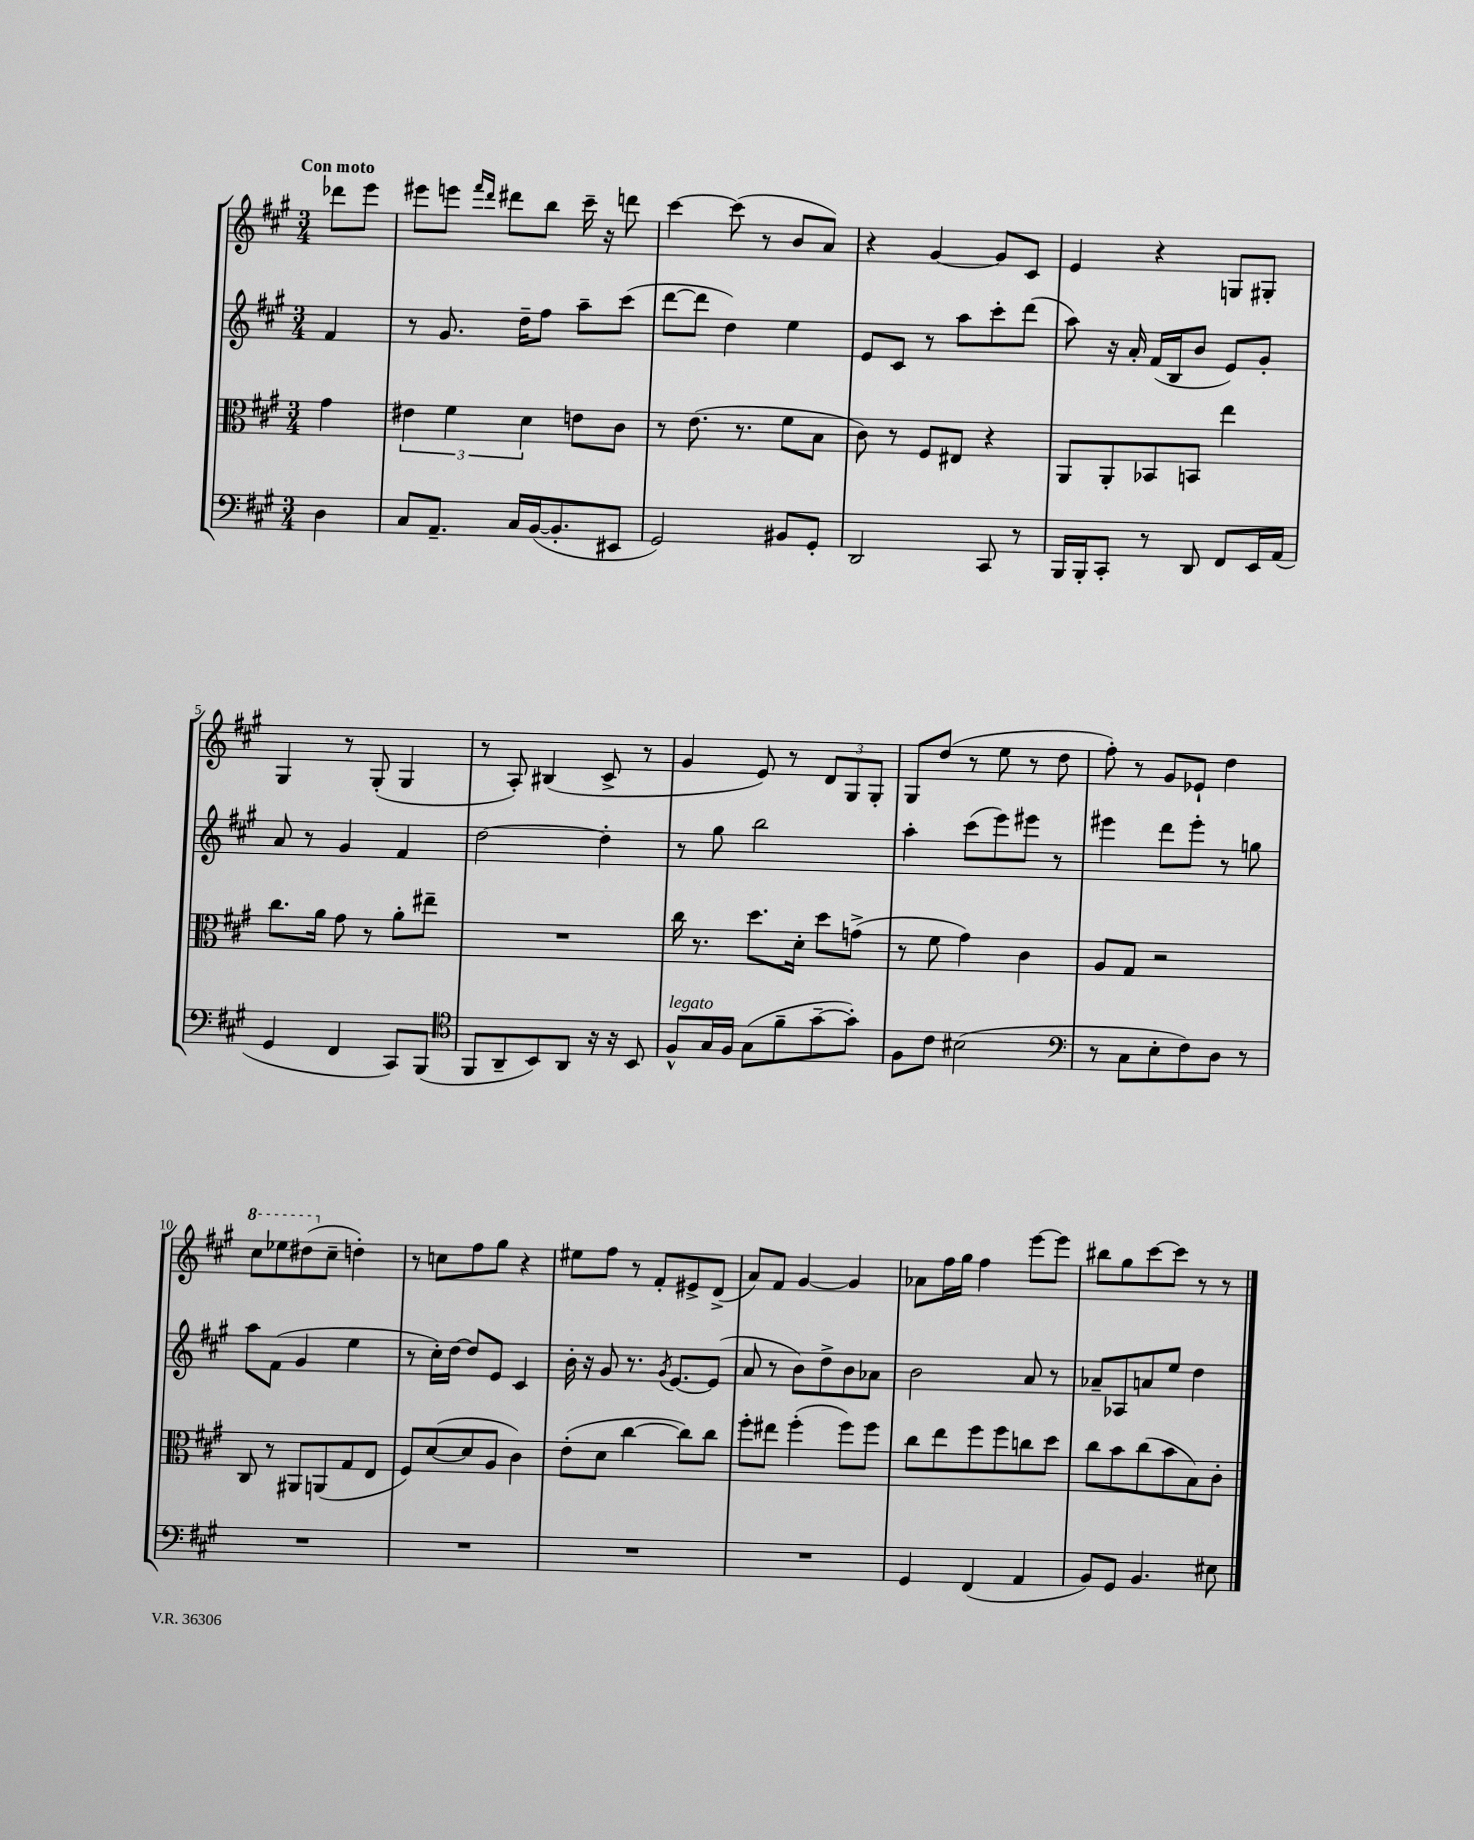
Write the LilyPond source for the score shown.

<<
\new StaffGroup <<
\new Staff = "s0" {
    \clef treble \key a \major \numericTimeSignature \time 3/4 \partial 4 \tempo "Con moto"
    des'''8 e'''8 |
    eis'''8 e'''8 \grace { fis'''16 d'''16 } dis'''8 b''8 cis'''16-- r16 d'''8 |
    cis'''4~ cis'''8( r8 b'8 a'8) |
    r4 gis'4~ gis'8 cis'8 |
    e'4 r4 g8 gis8-. |
    gis4 r8 gis8-.( gis4 |
    r8 a8-.) bis4( cis'8-> r8 |
    gis'4 e'8) r8 \tuplet 3/2 { d'8 gis8 gis8-. } |
    gis8 d''8( r8 e''8 r8 d''8 |
    fis''8-.) r8 gis'8 ees'8-! d''4 |
    \ottava #1 cis'''8 ees'''8 dis'''8( \ottava #0 cis''8-- d''!4-.) |
    r8 c''8 fis''8 gis''8 r4 |
    eis''8 fis''8 r8 fis'8-. eis'8-> d'8->( |
    a'8) fis'8 gis'4~ gis'4 |
    aes'8 fis''16 gis''16 fis''4 e'''8~ e'''8 |
    bis''8 gis''8 cis'''8~ cis'''8 r8 r8 \bar "|." |
}
\new Staff = "s1" {
    \clef treble \key a \major \numericTimeSignature \time 3/4 \partial 4
    fis'4 |
    r8 gis'8. d''16-- fis''8 a''8-- cis'''8( |
    d'''8~ d'''8 d''4) e''4 |
    e'8 cis'8 r8 a''8 cis'''8-. d'''8( |
    a''8) r16 a'16-. fis'16( b16 b'8 e'8) gis'8-. |
    a'8 r8 gis'4 fis'4 |
    d''2~ d''4-. |
    r8 gis''8 b''2 |
    a''4-. cis'''8( e'''8) eis'''8 r8 |
    eis'''4 d'''8 eis'''8-. r8 g''8 |
    a''8 fis'8( gis'4 e''4 |
    r8 cis''16-.) d''16~ d''8 e'8 cis'4 |
    b'16-. r16 gis'8 r8. \acciaccatura { gis'8 } e'8.~ e'8( |
    a'8 r8 b'8) d''8-> b'8 aes'8 |
    b'2 a'8 r8 |
    aes'8-- aes8 a'8 e''8 d''4 \bar "|." |
}
\new Staff = "s2" {
    \clef alto \key a \major \numericTimeSignature \time 3/4 \partial 4
    gis'4 |
    \tuplet 3/2 { eis'4 fis'4 d'4 } e'8 cis'8 |
    r8 e'8.( r8. fis'8 b8 |
    cis'8) r8 fis8 eis8 r4 |
    a,8 a,8-. bes,8 b,8 e''4 |
    cis''8. a'16 gis'8 r8 a'8-. eis''8-- |
    R2. |
    cis''16 r8. d''8. d'16-. d''8 g'8->( |
    r8 fis'8 gis'4) cis'4 |
    a8 gis8 r2 |
    cis8 r8 ais,8 a,8( gis8 e8 |
    fis8) d'8~( d'8 a8 cis'4) |
    e'8-.( d'8 cis''4~ cis''8) cis''8 |
    fis''8-. eis''8 fis''4-.( fis''8) fis''8 |
    cis''8 e''8 fis''8 fis''8 c''8 d''8 |
    cis''8 b'8 cis''8( b'8 b8) cis'8-. \bar "|." |
}
\new Staff = "s3" {
    \clef bass \key a \major \numericTimeSignature \time 3/4 \partial 4
    d4 |
    cis8 a,8.-- cis16 b,16~( b,8.-. eis,8 |
    gis,2) bis,8 gis,8-. |
    d,2 cis,8 r8 |
    b,,16 b,,16-. cis,8-. r8 d,8 fis,8 e,16 a,16( |
    gis,4 fis,4 cis,8) b,,8( |
    \clef tenor fis,8 a,8-- b,8) a,8 r16 r16 b,8 |
    fis8-^^\markup { \italic "legato" } gis16 fis16 gis8( fis'8-- gis'8~-- gis'8-.) |
    fis8 cis'8 bis2( |
    \clef bass r8 cis8 e8-. fis8) d8 r8 |
    R2. |
    R2. |
    R2. |
    R2. |
    gis,4 fis,4( a,4 |
    b,8) gis,8 b,4. eis8 \bar "|." |
}
>>
>>
